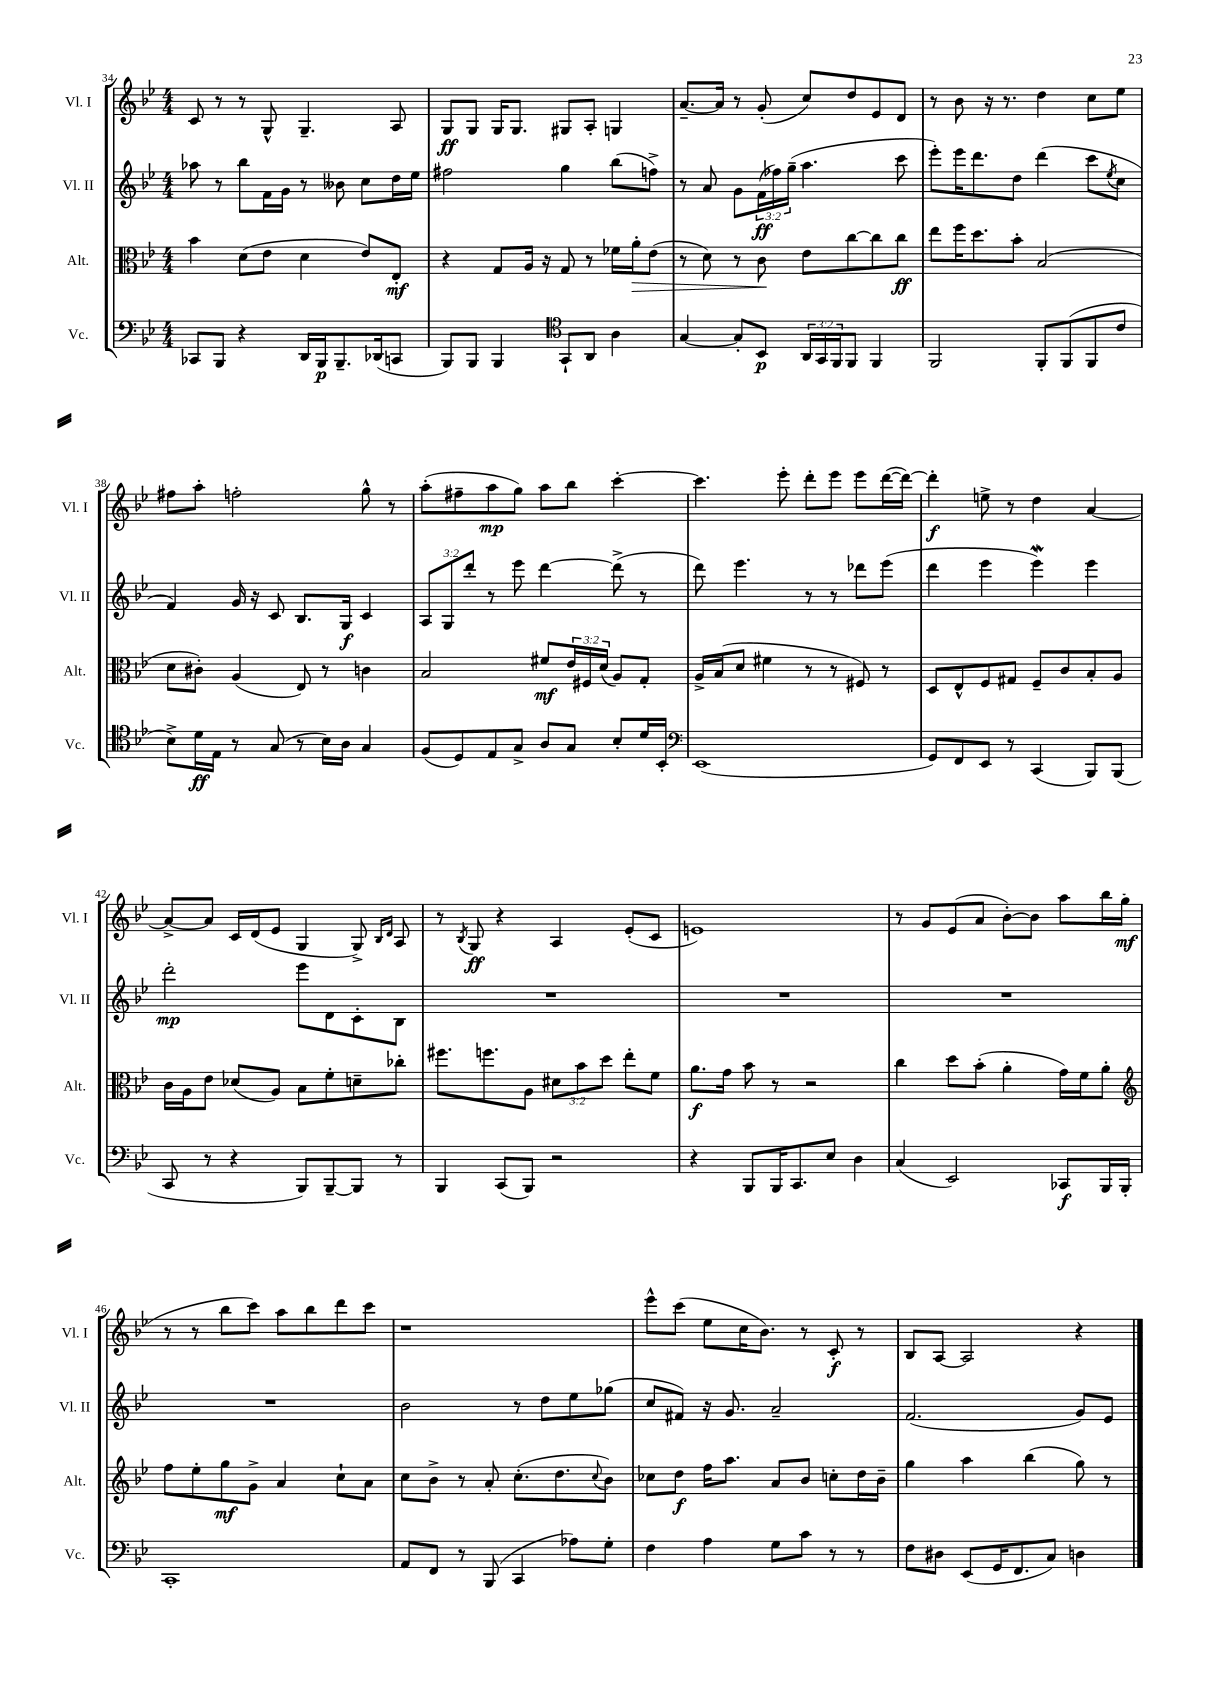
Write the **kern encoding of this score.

**kern	**kern	**kern	**kern
*staff4	*staff3	*staff2	*staff1
*clefF4	*clefC3	*clefG2	*clefG2
*k[b-e-]	*k[b-e-]	*k[b-e-]	*k[b-e-]
*M4/4	*M4/4	*M4/4	*M4/4
8CC-	4b-	8aa-	8c
8BBB-	.	8r	8r
4r	(8d	8bb-	8r
.	8e-	16f	8G^^
.	.	16g	.
16DD	4d	8r	4.G~
16BBB-	.	.	.
8.BBB-~	.	8b--	.
.	8e-)	8cc	.
(16DD-	.	.	.
8CC	8E-'	16dd	8A
.	.	16ee-	.
=	=	=	=
8BBB-)	4r	2ff#	8G
8BBB-	.	.	8G
4BBB-	8G	.	16G
.	.	.	8.G
.	16A	.	.
.	16r	.	.
*clefC4	*	*	*
8GG`	8G	4gg	8G#
8AA	8r	.	8A'
4A	16f-	(8bb-	4G
.	16a'	.	.
.	(8e-	8ff^)	.
=	=	=	=
[4G	8r	8r	[8.a~
.	8d)	8a	.
.	.	.	16a]
8G']	8r	8g	8r
8BB-	8c	(24f	(8g'
.	.	24ff-)	.
.	.	(24gg~	.
24AA	8e-	4.aa	8cc)
24GG	.	.	.
24FF	.	.	.
8FF	[8cc	.	8dd
4FF	8cc]	.	8e-
.	8cc	8ccc	8d
=	=	=	=
2FF	8ee-	8eee-')	8r
.	16ff	16eee-	8b-
.	8.dd	8.ddd	.
.	.	.	16r
.	.	.	8.r
.	8b-'	8dd	.
8FF'	(2B-	(4ddd	4dd
(8FF	.	.	.
8FF	.	8ccc	8cc
.	.	8qee-	.
8c	.	8cc	8ee-
=	=	=	=
8B-^)	8d	4f)	8ff#
16d	8c#')	.	8aa'
16E-	.	.	.
8r	(4A	16g	2ff'
.	.	16r	.
(8G	.	8c	.
8r	8E-)	8.B-	.
16B-)	8r	.	.
16A	.	16G	.
4G	4c	4c	8gg^^
.	.	.	8r
=	=	=	=
(8F	2B-	12A	(8aa'
.	.	12G	.
8D)	.	.	8ff#~
.	.	12ddd'	.
8E-	.	8r	8aa
8G^	.	8eee-	8gg)
8A	8f#	[4ddd	8aa
8G	24e-	.	8bb-
.	24F#	.	.
.	(24d	.	.
8B-'	8A)	(8ddd^]	[4ccc'
16d	8G'	8r	.
16BB-'	.	.	.
=	=	=	=
*clefF4	*	*	*
(1EE-	16A^	8ddd)	4.ccc]
.	(16B-	.	.
.	8d	4.eee-	.
.	4f#	.	.
.	.	.	8eee-'
.	8r	8r	8ddd'
.	8r	8r	8eee-
.	8F#)	8ddd-	8eee-
.	8r	(8eee-	([16ddd
.	.	.	16ddd_)
=	=	=	=
8GG)	8D	4ddd	4ddd']
8FF	8E-^^	.	.
8EE-	8F	4eee-	8ee^
8r	8G#	.	8r
(4CC	8F~	4eee-)	4dd
.	8c	.	.
8BBB-)	8B-'	4eee-	[4a
(8BBB-	8A	.	.
=	=	=	=
8CC	16c	2ddd'	8a^_
.	16A	.	.
8r	8e-	.	8a]
4r	(8d-	.	16c
.	.	.	(16d
.	8A)	.	8e-
8BBB-)	8B-	8eee-	4G
[8BBB-~	8f'	8d	.
8BBB-]	8d~	8c'	8G^)
.	.	.	16qqB-
.	.	.	16qqd
8r	8cc-'	8B-	8A
=	=	=	=
4BBB-	8.ff#	1r	8r
.	.	.	8qB-
.	.	.	8G
.	8.ff	.	.
(8CC	.	.	4r
8BBB-)	8A	.	.
2r	12d#	.	4A
.	12b-	.	.
.	12dd	.	.
.	8ee-'	.	(8e-'
.	8f	.	8c
=	=	=	=
4r	8.a	1r	1e)
.	16g	.	.
8BBB-	8b-	.	.
16BBB-	8r	.	.
8.CC	.	.	.
.	2r	.	.
8E-	.	.	.
4D	.	.	.
=	=	=	=
(4C	4cc	1r	8r
.	.	.	8g
2EE-)	8dd	.	(8e-
.	(8b-'	.	8a
.	4a'	.	[8b-')
.	.	.	8b-]
8CC-	16g)	.	8aa
.	16f	.	.
16BBB-	8a'	.	16bb-
16BBB-'	.	.	(16gg
=	=	=	=
*	*clefG2	*	*
1CC'	8ff	1r	8r
.	8ee-'	.	8r
.	8gg	.	8bb-
.	8g^	.	8ccc)
.	4a	.	8aa
.	.	.	8bb-
.	8cc`	.	8ddd
.	8a	.	8ccc
=	=	=	=
8AA	8cc	2b-	1r
8FF	8b-^	.	.
8r	8r	.	.
(8BBB-	8a'	.	.
4CC	(8.cc'	8r	.
.	.	8dd	.
.	8.dd	.	.
8A-)	.	8ee-	.
.	8qqcc	.	.
8G'	8b-)	(8gg-	.
=	=	=	=
4F	8cc-	8cc	8eee-^^
.	8dd	8f#)	(8ccc
4A	16ff	16r	8ee-
.	8.aa	8.g	.
.	.	.	16cc
.	.	.	8.b-)
8G	8a	2a~	.
8c	8b-	.	8r
8r	8cc'	.	8c'
8r	16dd	.	8r
.	16b-~	.	.
=	=	=	=
8F	4gg	(2.f	8B-
8D#	.	.	[8A
(8EE-	4aa	.	2A]
16GG	.	.	.
8.FF	.	.	.
.	(4bb-	.	.
8C)	.	.	.
4D	8gg)	8g)	4r
.	8r	8e-	.
==	==	==	==
*-	*-	*-	*-
